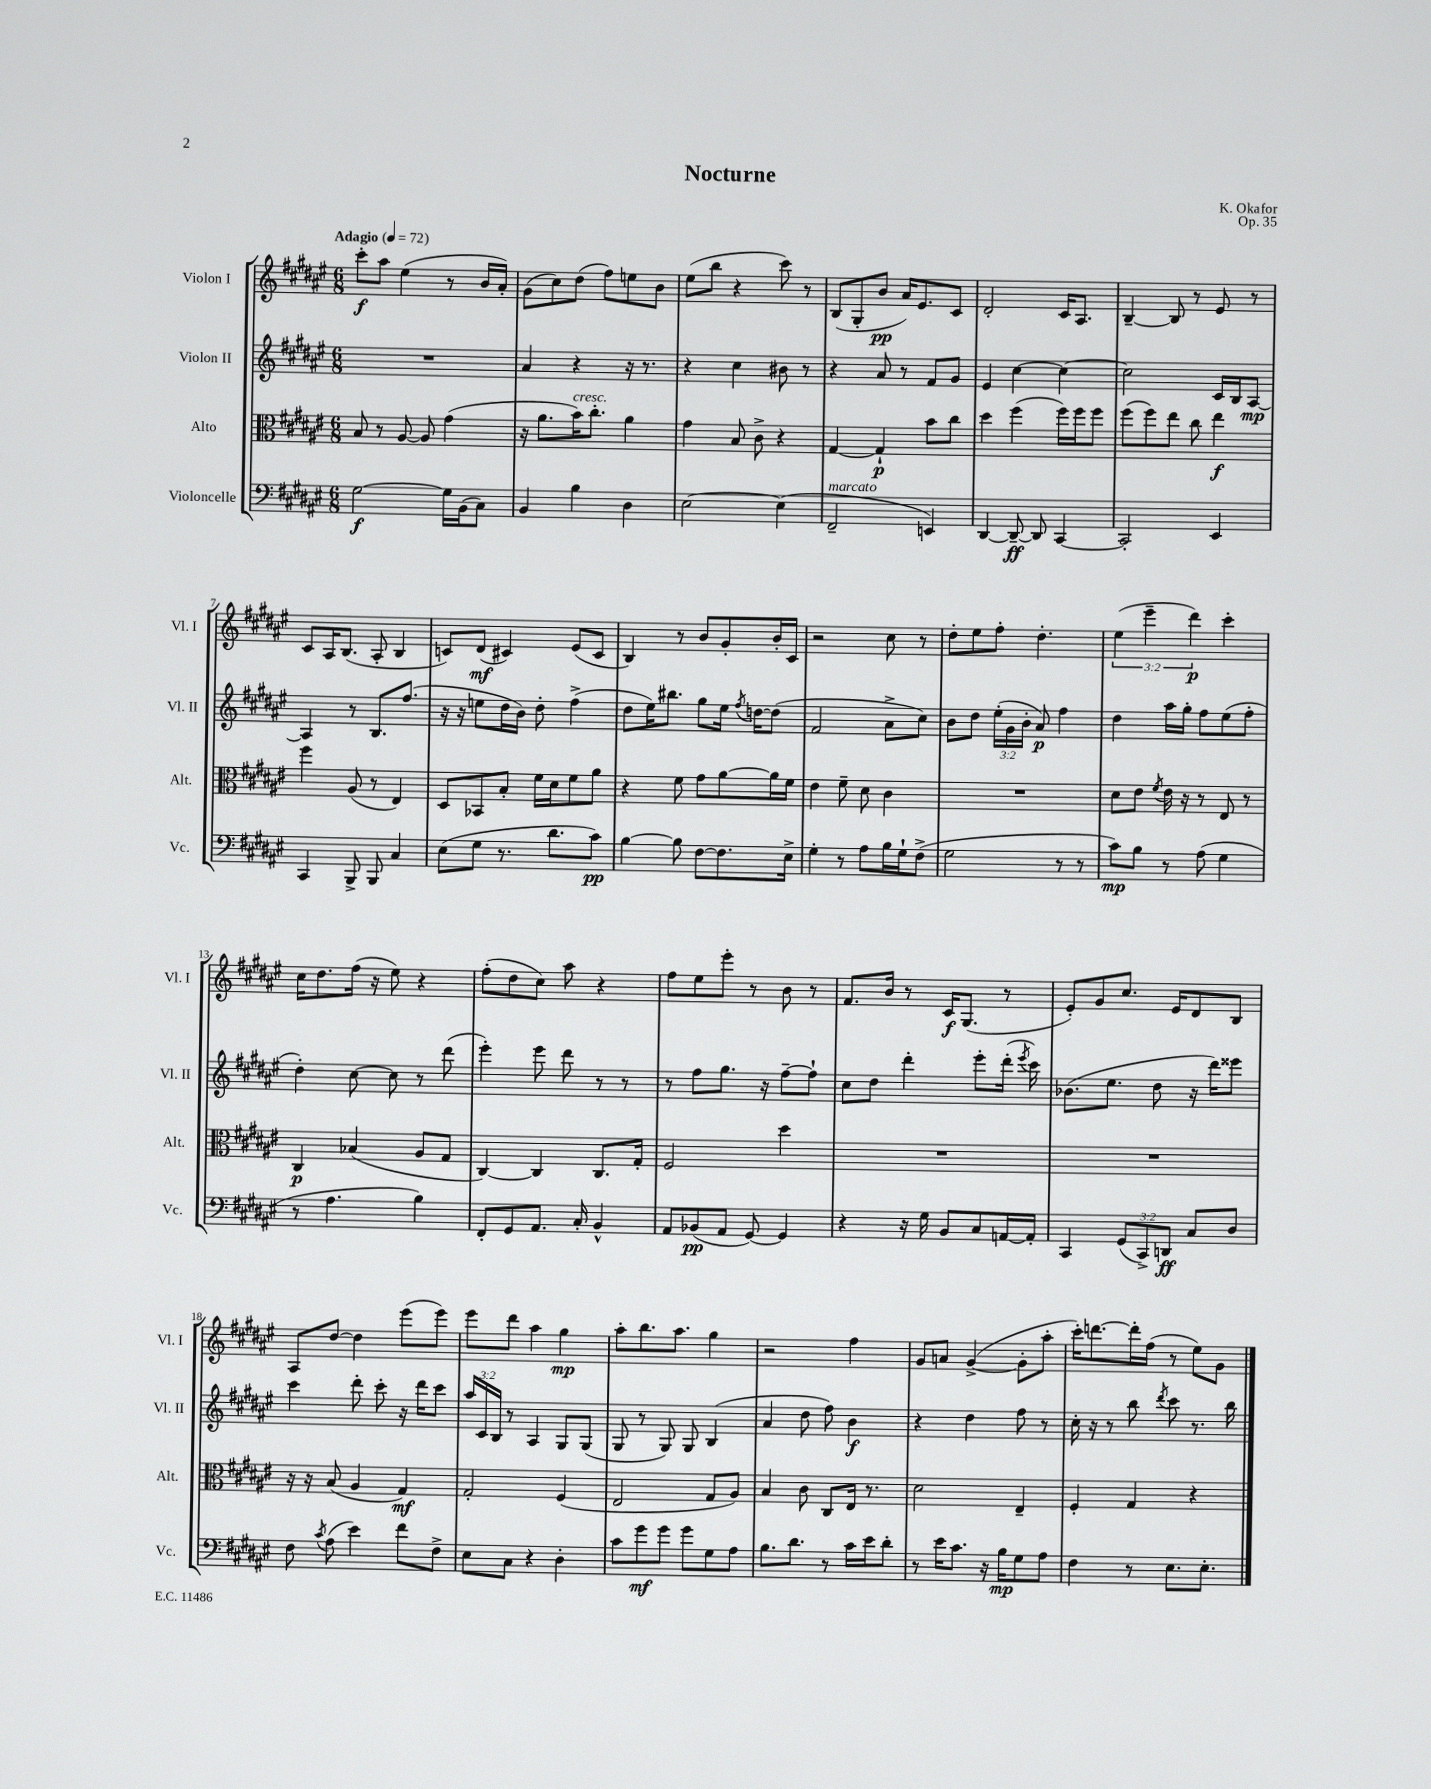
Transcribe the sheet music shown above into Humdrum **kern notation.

**kern	**kern	**kern	**kern
*staff4	*staff3	*staff2	*staff1
*clefF4	*clefC3	*clefG2	*clefG2
*k[f#c#g#d#a#e#]	*k[f#c#g#d#a#e#]	*k[f#c#g#d#a#e#]	*k[f#c#g#d#a#e#]
*M6/8	*M6/8	*M6/8	*M6/8
*MM72	*MM72	*MM72	*MM72
[2G#	8B	2.r	8ccc#'
.	8r	.	8aa#
.	[8A#	.	(4ee#
.	8A#]	.	.
16G#]	(4g#	.	8r
(16BB	.	.	.
8C#)	.	.	16b
.	.	.	16a#')
=	=	=	=
4BB	16r	4a#	(8g#
.	8.a#	.	.
.	.	.	8cc#)
4B	16b)	4r	(8dd#
.	8.cc#'	.	.
.	.	.	8ff#)
4D#	4a#	16r	8ee
.	.	8.r	.
.	.	.	8b
=	=	=	=
[2E#	4g#	4r	(8ee#
.	.	.	8bb
.	8B	4cc#	4r
.	8c#^	.	.
(4E#]	4r	8b#	8ccc#)
.	.	8r	8r
=	=	=	=
2FF#~	[4G#	4r	(8B
.	.	.	8G#'
.	4G#`]	8a#	8b
.	.	8r	16a#)
.	.	.	8.e#
4EE)	8b	8f#	.
.	8cc#	8g#	8c#
=	=	=	=
[4DD#	4dd#	4e#	2d#'
8DD#~_	(4ff#	[4cc#	.
8DD#]	.	.	.
[4CC#	16ff#)	4cc#_	16c#
.	16ff#	.	8.A#
.	8ff#	.	.
=	=	=	=
2CC#']	(8ff#	2cc#]	[4B~
.	8ff#)	.	.
.	8ee#	.	8B]
.	8cc#	.	8r
4EE#	4ee#	16c#	8e#
.	.	16B	.
.	.	[8A#	8r
=	=	=	=
4CC#	4ff#	4A#]	8c#
.	.	.	16A#
.	.	.	(8.B
8BBB^	(8A#	8r	.
8BBB	8r	8.B	8A#'
4C#	4E#)	.	4B
.	.	(8.ff#	.
=	=	=	=
(8E#	8D#	16r	8c)
.	.	16r	.
8G#	8BB-	8ee	(8d#
8.r	8B'	16dd#	4c#)
.	.	16b)	.
.	16f#	8dd#'	.
8.d#	16d#	.	.
.	8f#	(4ff#^	(8e#
8c#)	8a#	.	8c#
=	=	=	=
[4B	4r	8dd#	4B)
.	.	16ee#)	.
.	.	8.bb#	.
8B]	8f#	.	8r
[8F#	8g#	8gg#	8b
8.F#]	[8a#	16ee#	8g#'
.	.	8qff#	.
.	.	[16dd	.
.	16a#]	(8dd]	16b'
16E#^	16f#	.	16c#
=	=	=	=
4G#'	4e#	2f#	2r
8r	8f#~	.	.
8A#	8d#	.	.
16B	4c#	8a#^	8cc#
16G#`	.	.	.
(8F#^	.	8cc#)	8r
=	=	=	=
2G#	2.r	8b	8dd#'
.	.	8dd#	8ee#
.	.	(24ee#'	8ff#'
.	.	24g#	.
.	.	24b'	.
.	.	8a#)	4.dd#'
8r	.	4ff#	.
8r	.	.	.
=	=	=	=
8c#)	8d#	4dd#	(6ee#
8B	8e#	.	.
.	.	.	6eee#~
.	8qf#	.	.
8r	16e#	16aa#	.
.	16r	16gg#'	.
.	.	.	6ddd#)
(8A#	8r	8ff#	.
4G#	8E#	(8ee#	4ccc#'
.	8r	8ff#'	.
=	=	=	=
8r	4C#	4dd#')	16cc#
.	.	.	8.dd#
4.A#	.	.	.
.	(4B-	[8cc#	(16ff#
.	.	.	16r
.	.	8cc#]	8ee#)
4B)	8A#	8r	4r
.	8G#	(8ddd#	.
=	=	=	=
8FF#'	[4C#)	4eee#')	(8ff#'
8GG#	.	.	8dd#
8.AA#	4C#]	8eee#	8cc#)
.	.	8ddd#	8aa#
16C#'	.	.	.
4BB^^	8.C#	8r	4r
.	.	8r	.
.	16G#'	.	.
=	=	=	=
8AA#	2F#	8r	8ff#
(8BB-	.	8ff#	8ee#
8AA#	.	8.gg#	8eee#'
[8GG#)	.	.	8r
.	.	16r	.
4GG#]	4dd#	[8ff#~	8b
.	.	8ff#`]	8r
=	=	=	=
4r	2.r	8cc#	8.f#
.	.	8dd#	.
.	.	.	16b
16r	.	4ddd#'	8r
16G#	.	.	.
8BB	.	.	16c#
.	.	.	(8.G#
8C#	.	8eee#'	.
[16AA	.	(16ddd#'	8r
.	.	8qeee#	.
16AA']	.	16ccc#)	.
=	=	=	=
4CC#	2.r	(8.b-	8e#')
.	.	.	8g#
.	.	8.ee#	.
(12GG#	.	.	8.cc#
12CC#^)	.	.	.
.	.	8dd#	.
12DD	.	.	.
.	.	.	16e#
8C#	.	16r	8d#
.	.	16ddd#)	.
8D#	.	8eee##	8B
=	=	=	=
8F#	16r	4ccc#	8A#
.	16r	.	.
8qc#	.	.	.
(8A#	(8B	.	[8dd#
4e#)	4A#	8ddd#'	4dd#]
.	.	8ccc#'	.
8f#	4G#)	16r	(8eee#
.	.	16ddd#	.
8F#^	.	8ccc#	8eee#)
=	=	=	=
8E#	2G#'	24aa#	8eee#
.	.	24c#	.
.	.	24B	.
8C#	.	8r	8ddd#
4r	.	4A#	4aa#
4D#'	(4F#	8G#	4gg#
.	.	(8G#	.
=	=	=	=
8c#	2E#	8G#	8aa#'
8g#	.	8r	8.bb
8g#	.	8G#)	.
.	.	.	8.aa#
8g#	.	8G#	.
8G#	8G#	(4B	4gg#
8A#	8A#)	.	.
=	=	=	=
8.B	4B	4a#	2r
8.d#	.	.	.
.	8c#	8dd#	.
8r	8C#	8ff#)	.
16c#	16E#	4b	4ff#
16e#	8.r	.	.
8d#'	.	.	.
=	=	=	=
8r	2d#	4r	8g#
16e#	.	.	8a
8.c#	.	.	.
.	.	4dd#	([4g#^
16r	.	.	.
16B	.	.	.
8G#	4E#~	8ff#	8g#']
8A#	.	8r	8aa#'
=	=	=	=
4F#	4F#'	16cc#'	16ccc#')
.	.	16r	[8.ddd
.	.	8r	.
8r	4G#	8bb	16ddd']
.	.	.	(16ff#
.	.	8qddd#	.
8.E#	.	8ccc#	8r
.	4r	8.r	8ee#)
8.E#'	.	.	.
.	.	.	8g#
.	.	16bb	.
==	==	==	==
*-	*-	*-	*-
